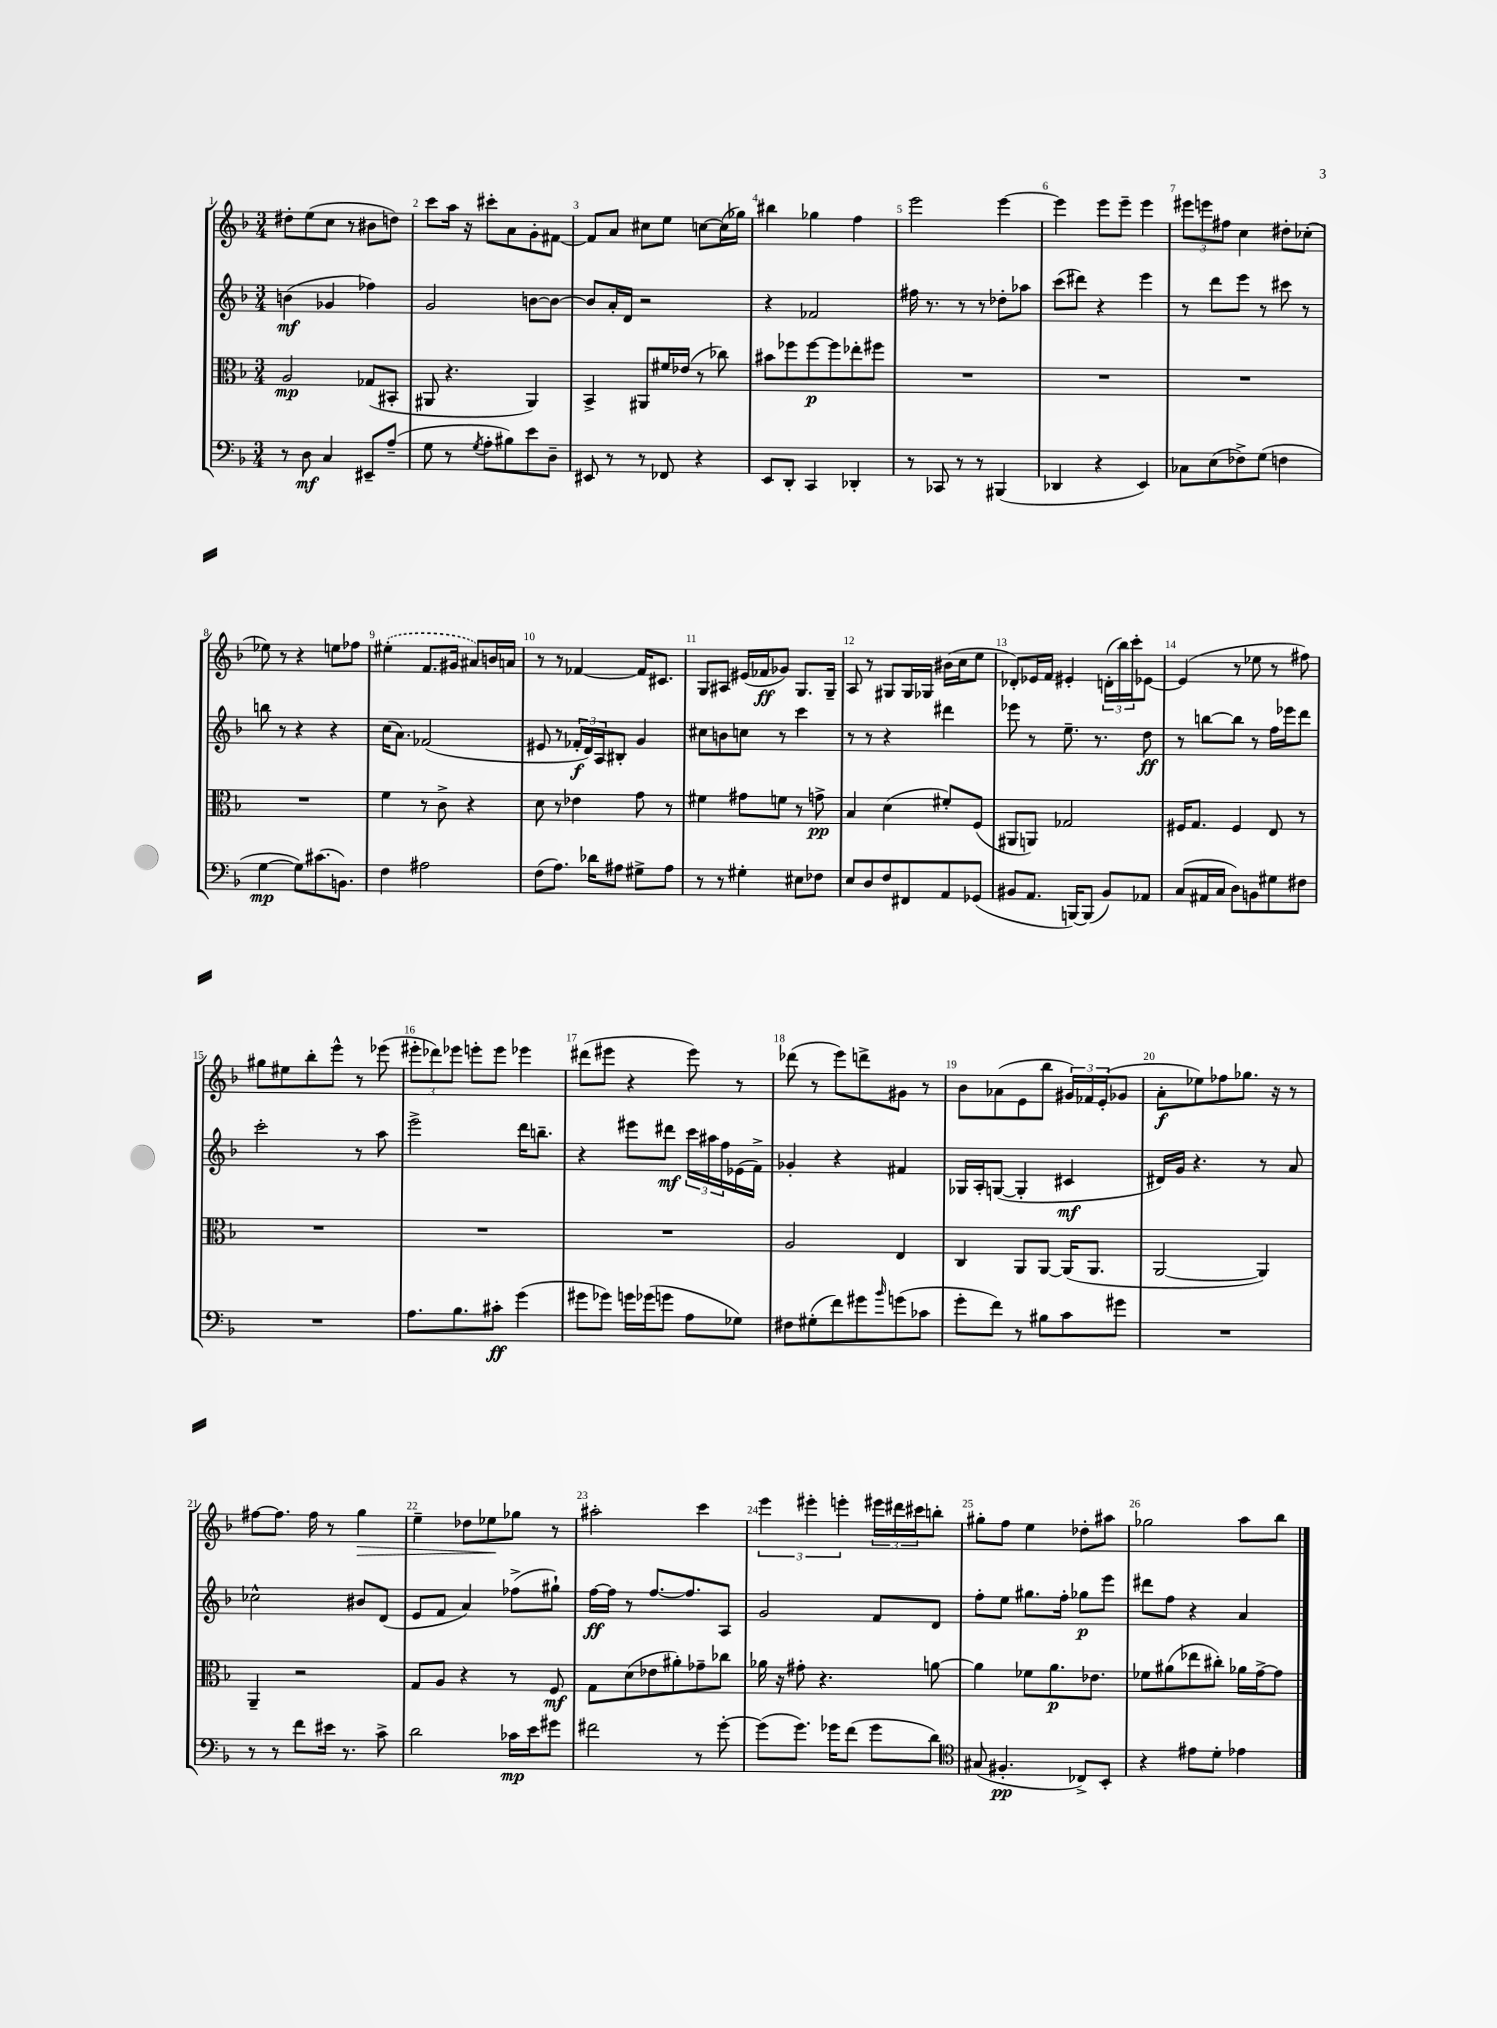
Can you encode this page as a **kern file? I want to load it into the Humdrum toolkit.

**kern	**dynam	**kern	**dynam	**kern	**dynam	**kern	**dynam
*part4	*part4	*part3	*part3	*part2	*part2	*part1	*part1
*staff4	*staff4	*staff3	*staff3	*staff2	*staff2	*staff1	*staff1
*clefF4	*	*clefC3	*	*clefG2	*	*clefG2	*
*k[b-]	*	*k[b-]	*	*k[b-]	*	*k[b-]	*
*M3/4	*	*M3/4	*	*M3/4	*	*M3/4	*
=1	=1	=1	=1	=1	=1	=1	=1
8r	.	2A/	mp	(4bn\	mf	8dd#X'\L	.
8D\	mf	.	.	.	.	(8ee\	.
4C/	.	.	.	4g-X/	.	8cc\J	.
.	.	.	.	.	.	8r	.
8EE#X~/L	.	(8G-X/L	.	4ff-X\)	.	8b#X\L	.
(8A~/J	.	8BB#X'/J	.	.	.	8ddn\J)	.
=2	=2	=2	=2	=2	=2	=2	=2
8G\	.	8AA#X/	.	2g/	.	8ccc\L	.
8r	.	4.r	.	.	.	16aa\Jk	.
.	.	.	.	.	.	16r	.
8qG/	.	.	.	.	.	.	.
8A'\L	.	.	.	.	.	8ccc#X'\L	.
8B#X\)	.	.	.	.	.	8a\	.
8e\	.	4AA#/)	.	[8bn\L	.	8g'\	.
8D~\J	.	.	.	8b\J_	.	[8f#X\J	.
=3	=3	=3	=3	=3	=3	=3	=3
8EE#X/	.	4BB-^/	.	8b/L]	.	8f#/L]	.
8r	.	.	.	16a'/L	.	8a/J	.
.	.	.	.	16d/JJ	.	.	.
8r	.	8AA#X/L	.	2r	.	8cc#X\L	.
8FF-X/	.	16f#X/L	.	.	.	8ee\J	.
.	.	(16e-X/JJ	.	.	.	.	.
4r	.	8r	.	.	.	[8ccn\L	.
.	.	8cc-X\)	.	.	.	(16cc\L]	.
.	.	.	.	.	.	16gg-X\JJ)	.
=4	=4	=4	=4	=4	=4	=4	=4
8EE/L	.	8b#X\L	.	4r	.	4bb#X\	.
8DD'/J	.	8ff-X\	.	.	.	.	.
4CC/	.	[8ff-\	p	2f-X/	.	4gg-X\	.
.	.	8ff-\]	.	.	.	.	.
4DD-X'/	.	8ee-X'\	.	.	.	4ff\	.
.	.	8ff#X\J	.	.	.	.	.
=5	=5	=5	=5	=5	=5	=5	=5
8r	.	2.r	.	16ff#X\	.	2eee\	.
.	.	.	.	8.r	.	.	.
8CC-X/	.	.	.	.	.	.	.
8r	.	.	.	8r	.	.	.
8r	.	.	.	8r	.	.	.
(4BBB#X/	.	.	.	8dd-X'\L	.	[4eee\	.
.	.	.	.	8aa-X\J	.	.	.
=6	=6	=6	=6	=6	=6	=6	=6
4DD-X/	.	2.r	.	(8ccc\L	.	4eee\]	.
.	.	.	.	8ddd#X\J)	.	.	.
4r	.	.	.	4r	.	8eee\L	.
.	.	.	.	.	.	8eee~\J	.
4EE/)	.	.	.	4eee\	.	4eee\	.
=7	=7	=7	=7	=7	=7	=7	=7
8C-X\L	.	2.r	.	8r	.	12eee#X\L	.
.	.	.	.	.	.	12eeen\	.
(8E\	.	.	.	8ddd\L	.	.	.
.	.	.	.	.	.	12ff#X\J	.
8F-X^\)	.	.	.	8eee\J	.	4cc\	.
(8G\J	.	.	.	8r	.	.	.
4Fn\	.	.	.	8ccc#X\	.	8dd#X'\L	.
.	.	.	.	8r	.	(8cc-X'\J	.
!!LO:LB:g=z
=8	=8	=8	=8	=8	=8	=8	=8
[4G\	mp	2.r	.	8bbn\	.	8ee-X\)	.
.	.	.	.	8r	.	8r	.
8G\L])	.	.	.	4r	.	4r	.
(8.c#X\	.	.	.	.	.	.	.
.	.	.	.	4r	.	8een\L	.
8.BBn\J)	.	.	.	.	.	.	.
.	.	.	.	.	.	8ff-X\J	.
=9	=9	=9	=9	=9	=9	=9	=9
4F\	.	4f\	.	(16cc\KL	.	(4ee#X'\	.
.	.	.	.	8.a\J)	.	.	.
2A#X\	.	8r	.	(2f-X/	.	8.f/L	.
.	.	8c^\	.	.	.	.	.
.	.	.	.	.	.	16g#X/Jk	.
.	.	4r	.	.	.	8a#X/L)	.
.	.	.	.	.	.	16bn/L	.
.	.	.	.	.	.	16an/JJ	.
=10	=10	=10	=10	=10	=10	=10	=10
(8F\L	.	8d\	.	8e#X/	.	8r	.
8.A\J)	.	8r	.	8r	.	8r	.
.	.	4e-X\	.	24f-X'/LL	f	[4f-X/	.
.	.	.	.	24d/)	.	.	.
16d-X\KL	.	.	.	.	.	.	.
.	.	.	.	24A/J	.	.	.
8A#X\J	.	.	.	8B#X'/J	.	.	.
8G#X^\L	.	8g\	.	4g/	.	16f-/KL]	.
.	.	.	.	.	.	8.c#X/J	.
8A#\J	.	8r	.	.	.	.	.
=11	=11	=11	=11	=11	=11	=11	=11
8r	.	4f#X\	.	8cc#X\L	.	8G/L	.
8r	.	.	.	8bn\	.	8A#X/J	.
4G#X'\	.	8g#X\L	.	8ccn\J	.	(16e#X/LL	.
.	.	.	.	.	.	16f-X/J	ff
.	.	8fn\J	.	8r	.	8g-X/J)	.
8E#X\L	.	8r	.	4ccc\	.	8.G/L	.
8F-X\J	.	8gn^\	pp	.	.	.	.
.	.	.	.	.	.	16G~/Jk	.
=12	=12	=12	=12	=12	=12	=12	=12
8E/L	.	4B-/	.	8r	.	8A/	.
8D/	.	.	.	8r	.	8r	.
8F/	.	(4d\	.	4r	.	8G#X/L	.
8FF#X/	.	.	.	.	.	16G#/L	.
.	.	.	.	.	.	16G-X/JJ	.
8AA/	.	8f#X'/L)	.	4ddd#X\	.	(16b#X\LL	.
.	.	.	.	.	.	16cc\J	.
(8GG-X/J	.	(8F/J	.	.	.	8ee\J	.
=13	=13	=13	=13	=13	=13	=13	=13
8BB#X/L	.	8AA#X/L	.	8eee-X\	.	8d-X'/L)	.
8.AA/J	.	8AAn/J)	.	8r	.	16e-X/L	.
.	.	.	.	.	.	16f/JJ	.
.	.	2G-X/	.	8.ee~\	.	4e#X'/	.
[16BBBn/KL)	.	.	.	.	.	.	.
(8BBB/J]	.	.	.	.	.	.	.
.	.	.	.	8.r	.	.	.
8BB#/L)	.	.	.	.	.	(24dn'\LL	.
.	.	.	.	.	.	24bb-\)	.
.	.	.	.	.	.	24ccc'\J	.
8AA-X/J	.	.	.	8dd\	ff	[8e-X\J	.
=14	=14	=14	=14	=14	=14	=14	=14
(8C/L	.	16F#X/KL	.	8r	.	(4e-/]	.
.	.	8.G/J	.	.	.	.	.
16AA#X/L	.	.	.	[8bbn\L	.	.	.
16C/JJ	.	.	.	.	.	.	.
8D\L)	.	4F#/	.	8bb\J]	.	8r	.
8BBn\	.	.	.	8r	.	8ee-X\	.
8G#X\	.	8E/	.	16ff\LL	.	8r	.
.	.	.	.	16eee-X\J	.	.	.
8F#X\J	.	8r	.	8ddd\J	.	8ff#X\)	.
!!LO:LB:g=z
=15	=15	=15	=15	=15	=15	=15	=15
2.r	.	2.r	.	2ccc'\	.	8gg#X\L	.
.	.	.	.	.	.	8ee#X\	.
.	.	.	.	.	.	8bb-'\	.
.	.	.	.	.	.	8eee^^\J	.
.	.	.	.	8r	.	8r	.
.	.	.	.	8aa\	.	(8eee-X\	.
=16	=16	=16	=16	=16	=16	=16	=16
8.A\L	.	2.r	.	2eee^\	.	12eee#X'\L	.
.	.	.	.	.	.	12ddd-X\)	.
.	.	.	.	.	.	12eee-X\J	.
8.B-\	.	.	.	.	.	.	.
.	.	.	.	.	.	8eeen'\L	.
8c#X'\J	ff	.	.	.	.	8eee\J	.
(4g\	.	.	.	16ddd\KL	.	4eee-X\	.
.	.	.	.	8.bbn~\J	.	.	.
=17	=17	=17	=17	=17	=17	=17	=17
8g#X\L	.	2.r	.	4r	.	(8ddd#X\L	.
8g-X\J)	.	.	.	.	.	8eee#X\J	.
16gn\LL	.	.	.	8eee#X\L	.	4r	.
(16g-X\J	.	.	.	.	.	.	.
8gn\J	.	.	.	8ddd#X\J	mf	.	.
8A\L	.	.	.	24ccc\LL	.	8eee#\)	.
.	.	.	.	24aa#X\	.	.	.
.	.	.	.	24ff\	.	.	.
8G-X\J)	.	.	.	(16e-X\	.	8r	.
.	.	.	.	16f^\JJ)	.	.	.
=18	=18	=18	=18	=18	=18	=18	=18
8F#X\L	.	2A/	.	4g-X'/	.	(8ddd-X\	.
(8G#X'\	.	.	.	.	.	8r	.
8f\)	.	.	.	4r	.	8eee\L)	.
8g#X\	.	.	.	.	.	8dddn^\	.
16qqb-/	.	.	.	.	.	.	.
(8gn\	.	4E/	.	4f#X/	.	8g#X\J	.
8c-X\J	.	.	.	.	.	8r	.
=19	=19	=19	=19	=19	=19	=19	=19
8g'\L	.	4C/	.	16G-X/LL	.	8b-\L	.
.	.	.	.	16A'/J	.	.	.
8f\J)	.	.	.	([8Gn/J	.	(8a-X\	.
8r	.	8AA/L	.	4G'/]	.	8e\	.
8B#X\L	.	[8AA/J	.	.	.	8bb-\J	.
8c\	.	(16AA/KL]	.	4c#X/	mf	24g#X/LL)	.
.	.	.	.	.	.	24f-X/	.
.	.	8.AA/J	.	.	.	.	.
.	.	.	.	.	.	(24e'/J	.
8g#X\J	.	.	.	.	.	8g-X/J	.
=20	=20	=20	=20	=20	=20	=20	=20
2.r	.	[2AA/	.	16d#X/LL)	.	8a'\L	f
.	.	.	.	16g/JJ	.	.	.
.	.	.	.	4.r	.	8ee-X\)	.
.	.	.	.	.	.	8ff-X\	.
.	.	.	.	.	.	8.gg-X\J	.
.	.	4AA/])	.	8r	.	.	.
.	.	.	.	.	.	16r	.
.	.	.	.	8a/	.	8r	.
!!LO:LB:g=z
=21	=21	=21	=21	=21	=21	=21	=21
8r	.	4AA~/	.	2cc-X^^\	.	[8ff#X\L	.
8r	.	.	.	.	.	8.ff#\J]	.
8f\L	.	2r	.	.	.	.	.
.	.	.	.	.	.	16ff#\	.
16e#X\Jk	.	.	.	.	.	8r	.
8.r	.	.	.	.	.	.	.
!	!	!	!	!	!	!	!LO:HP:b
.	.	.	.	8b#X/L	.	4gg\	>
8c^\	.	.	.	(8d/J	.	.	.
=22	=22	=22	=22	=22	=22	=22	=22
2d\	.	8G/L	.	8e/L	.	4ee~\	.
.	.	8A/J	.	8f/J	.	.	.
.	.	4r	.	4a/)	.	8dd-X\L	.
.	.	.	.	.	.	8ee-X\	.
16c-X\LL	mp	8r	.	(8ff-X^\L	.	8gg-X\J	]
16e\J	.	.	.	.	.	.	.
8g#X\J	.	8F/	mf	8gg#X`\J)	.	8r	.
=23	=23	=23	=23	=23	=23	=23	=23
2f#X\	.	8G\L	.	[16ff\LL	ff	2aa#X'\	.
.	.	.	.	16ff\JJ]	.	.	.
.	.	(8d\	.	8r	.	.	.
.	.	8e-X\	.	[8.ff/L	.	.	.
.	.	8a#X'\)	.	.	.	.	.
.	.	.	.	8.ff/]	.	.	.
8r	.	8g-X~\	.	.	.	4ccc\	.
[8g'\	.	8cc-X\J	.	8A/J	.	.	.
=24	=24	=24	=24	=24	=24	=24	=24
(8g\L]	.	16a-X\	.	2g/	.	6eee\	.
.	.	16r	.	.	.	.	.
8.g\J)	.	8g#X'\	.	.	.	.	.
.	.	.	.	.	.	6eee#X'\	.
.	.	4.r	.	.	.	.	.
16g-X\KL	.	.	.	.	.	.	.
.	.	.	.	.	.	6eeen'\	.
(8f\J	.	.	.	.	.	.	.
8g-\L	.	.	.	8f/L	.	24eee#X\LL	.
.	.	.	.	.	.	24ddd#X\	.
.	.	.	.	.	.	24ccc#X\J	.
8d\J)	.	[8an\	.	8d/J	.	8bbn'\J	.
=25	=25	=25	=25	=25	=25	=25	=25
*clefC4	*	*	*	*	*	*	*
(8G#X/	.	4a\]	.	8ff'\L	.	8gg#X'\L	.
4.F#X'/	pp	.	.	8ee\J	.	8ff\J	.
.	.	8f-X\L	.	8.gg#X\L	.	4ee\	.
.	.	8.a\	p	.	.	.	.
.	.	.	.	16ff'\Jk	.	.	.
8C-X^/L)	.	.	.	8gg-X\L	p	8dd-X'\L	.
.	.	8.e-X\J	.	.	.	.	.
8BB-'/J	.	.	.	8eee\J	.	8aa#X\J	.
=26	=26	=26	=26	=26	=26	=26	=26
4r	.	8f-X\L	.	8ddd#X\L	.	2gg-X\	.
.	.	(8a#X\	.	8ff\J	.	.	.
8e#X\L	.	8ee-X\	.	4r	.	.	.
8d'\J	.	8cc#X'\J)	.	.	.	.	.
4e-X\	.	16a-X\LL	.	4a/	.	8aa\L	.
.	.	[16g^\J	.	.	.	.	.
.	.	8g\J]	.	.	.	8bb-\J	.
==	==	==	==	==	==	==	==
*-	*-	*-	*-	*-	*-	*-	*-
